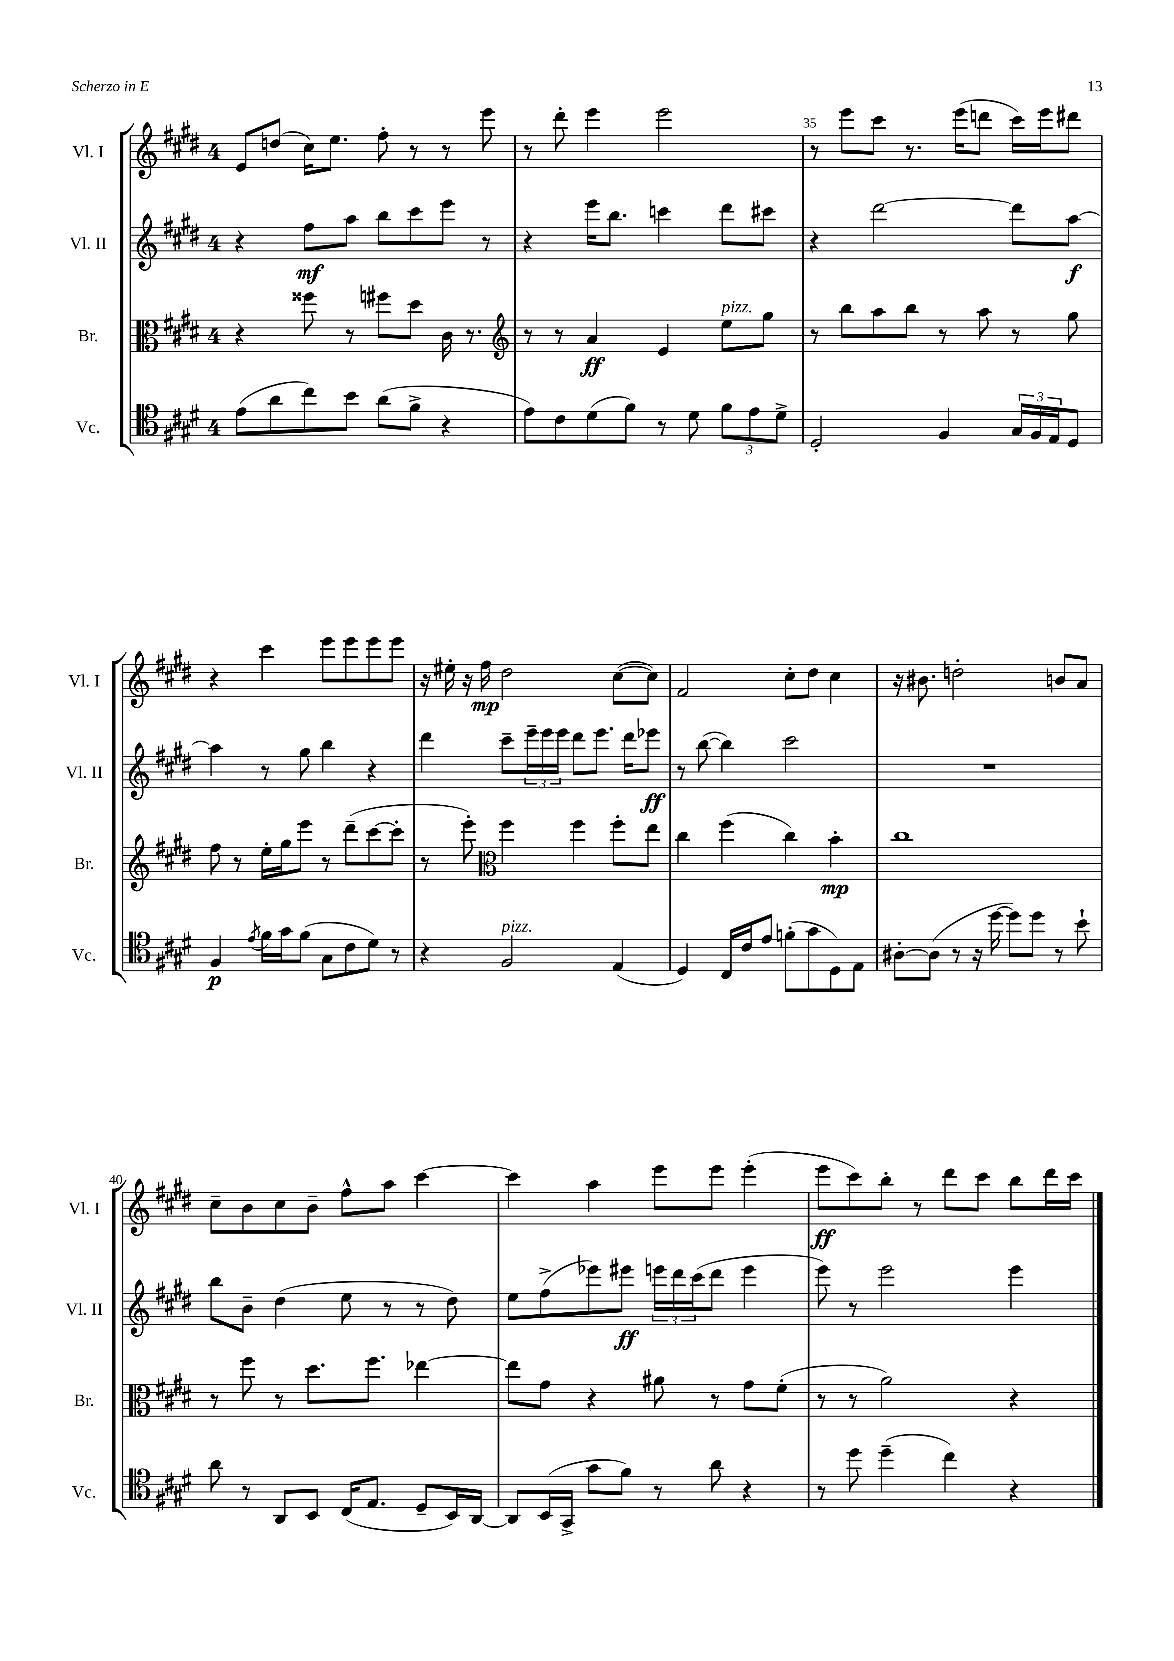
<<
\new StaffGroup <<
\new Staff = "s0" \with { instrumentName = "Vl. I" shortInstrumentName = "Vl. I" } {
    \clef treble \key e \major \once \override Staff.TimeSignature.style = #'single-digit \time 4/4
    e'8 d''8( cis''16) e''8. fis''8-. r8 r8 e'''8 |
    r8 dis'''8-. e'''4 e'''2 |
    r8 e'''8 cis'''8 r8. e'''16( d'''8 cis'''16) e'''16 dis'''8 |
    r4 cis'''4 e'''8 e'''8 e'''8 e'''8 |
    r16 eis''16-. r16 fis''16\mp dis''2 cis''8~( cis''8) |
    fis'2 cis''8-. dis''8 cis''4 |
    r16 bis'8. d''2-. b'8 a'8 |
    cis''8-- b'8 cis''8 b'8-- fis''8-^ a''8 cis'''4~ |
    cis'''4 a''4 e'''8 e'''8 e'''4-.( |
    e'''8\ff cis'''8) b''8-. r8 dis'''8 cis'''8 b''8 dis'''16 cis'''16 \bar "|." |
}
\new Staff = "s1" \with { instrumentName = "Vl. II" shortInstrumentName = "Vl. II" } {
    \clef treble \key e \major \once \override Staff.TimeSignature.style = #'single-digit \time 4/4
    r4 fis''8\mf a''8 b''8 cis'''8 e'''8 r8 |
    r4 e'''16 b''8. c'''4 dis'''8 cis'''8 |
    r4 dis'''2~ dis'''8 a''8~\f |
    a''4 r8 gis''8 b''4 r4 |
    dis'''4 cis'''8-- \tuplet 3/2 { e'''16-- e'''16 e'''16 } dis'''8 e'''8. dis'''16 ees'''8\ff |
    r8 b''8~( b''4) cis'''2 |
    R1 |
    b''8 b'8-- dis''4( e''8 r8 r8 dis''8) |
    e''8 fis''8->( ees'''8) eis'''8\ff \tuplet 3/2 { e'''16 dis'''16 cis'''16( } dis'''8 e'''4 |
    e'''8) r8 e'''2 e'''4 \bar "|." |
}
\new Staff = "s2" \with { instrumentName = "Br." shortInstrumentName = "Br." } {
    \clef alto \key e \major \once \override Staff.TimeSignature.style = #'single-digit \time 4/4
    r4 fisis''8 r8 fis''8 dis''8 cis'16 r8. |
    \clef treble r8 r8 a'4\ff e'4 e''8^\markup { \italic "pizz." } gis''8 |
    r8 b''8 a''8 b''8 r8 a''8 r8 gis''8 |
    fis''8 r8 e''16-. gis''16 e'''8 r8 dis'''8--( cis'''8~ cis'''8-. |
    r8 e'''8-.) \clef alto fis''4 fis''4 fis''8-. e''8 |
    cis''4 fis''4( cis''4) b'4-.\mp |
    cis''1 |
    r8 fis''8 r8 dis''8. fis''8. ees''4~ |
    ees''8 gis'8 r4 ais'8 r8 gis'8 fis'8-.( |
    r8 r8 a'2) r4 \bar "|." |
}
\new Staff = "s3" \with { instrumentName = "Vc." shortInstrumentName = "Vc." } {
    \clef tenor \key e \major \once \override Staff.TimeSignature.style = #'single-digit \time 4/4
    e'8( a'8 cis''8) b'8 a'8( fis'8-> r4 |
    e'8) cis'8 dis'8( fis'8) r8 dis'8 \tuplet 3/2 { fis'8 e'8 dis'8-> } |
    dis2-. fis4 \tuplet 3/2 { gis16 fis16 e16 } dis8 |
    fis4\p \acciaccatura { e'8 } fis'16 gis'16 fis'8( gis8 cis'8 dis'8) r8 |
    r4 fis2^\markup { \italic "pizz." } e4( |
    dis4) cis16 cis'16 e'8 f'8-.( gis'8 dis8) e8 |
    ais8~-. ais8( r8 r16 dis''16~ dis''8) dis''8 r8 b'8-! |
    a'8 r8 a,8 b,8 cis16( e8. dis8-- b,16) a,16~ |
    a,8 b,16( gis,16-> gis'8 fis'8) r8 a'8 r4 |
    r8 dis''8 dis''4--( cis''4) r4 \bar "|." |
}
>>
>>
\layout { \context { \Score currentBarNumber = #33 \override BarNumber.break-visibility = ##(#f #t #t) barNumberVisibility = #(every-nth-bar-number-visible 5) } }
